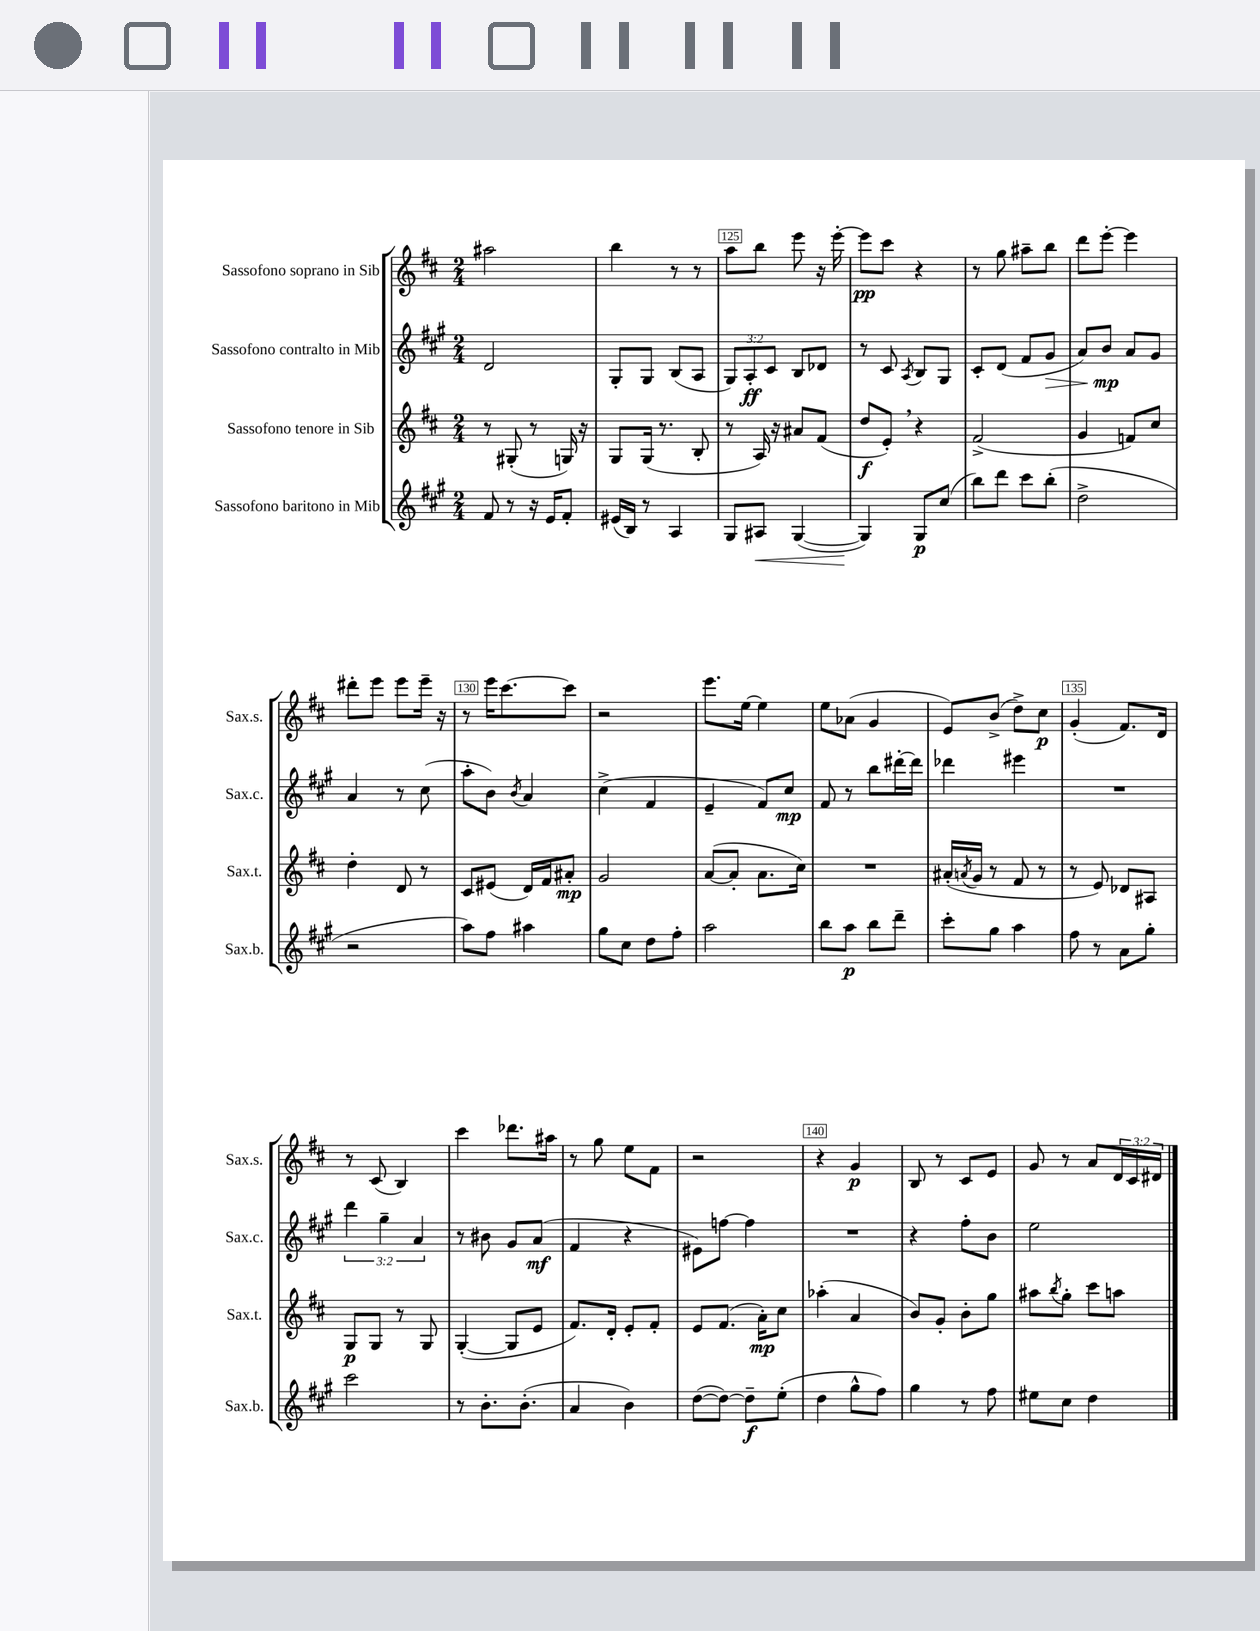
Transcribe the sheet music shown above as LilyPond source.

<<
\new StaffGroup <<
\new Staff = "s0" \with { instrumentName = "Sassofono soprano in Sib" shortInstrumentName = "Sax.s." } {
    \clef treble \key d \major \numericTimeSignature \time 2/4 \override Staff.TupletNumber.text = #tuplet-number::calc-fraction-text
    ais''2 |
    b''4 r8 r8 |
    a''8 b''8 e'''8 r16 e'''16~-. |
    e'''8\pp cis'''8 r4 |
    r8 g''8 ais''8-- b''8 |
    d'''8 e'''8~-. e'''4 |
    dis'''8-. e'''8 e'''8 e'''16-- r16 |
    r8 e'''16 cis'''8.~ cis'''8 |
    r2 |
    e'''8. e''16~ e''4 |
    e''8 aes'8( g'4 |
    e'8) b'8->( d''8->) cis''8\p |
    g'4-.( fis'8.) d'16 |
    r8 cis'8( b4) |
    cis'''4 des'''8. ais''16 |
    r8 g''8 e''8 fis'8 |
    r2 |
    r4 g'4\p |
    b8 r8 cis'8 e'8 |
    g'8 r8 a'8 \tuplet 3/2 { d'16 cis'16 dis'16 } \bar "|." |
}
\new Staff = "s1" \with { instrumentName = "Sassofono contralto in Mib" shortInstrumentName = "Sax.c." } {
    \clef treble \key a \major \numericTimeSignature \time 2/4 \override Staff.TupletNumber.text = #tuplet-number::calc-fraction-text
    d'2 |
    gis8-. gis8 b8( a8 |
    \tuplet 3/2 { gis8) a8-.\ff cis'8 } b8 des'8 |
    r8 cis'8 \acciaccatura { a8 } b8 gis8 |
    cis'8-. d'8( fis'8 gis'8\> |
    a'8) b'8\mp\! a'8 gis'8 |
    a'4 r8 cis''8( |
    a''8-. b'8) \acciaccatura { b'8 } a'4 |
    cis''4->( fis'4 |
    e'4-- fis'8) cis''8\mp |
    fis'8 r8 b''8 dis'''16~-. dis'''16 |
    des'''4 eis'''4 |
    R2 |
    \tuplet 3/2 { d'''4 gis''4-- a'4 } |
    r8 bis'8 gis'8 a'8\mf( |
    fis'4 r4 |
    eis'8) f''8~ f''4 |
    R2 |
    r4 fis''8-. b'8 |
    e''2 \bar "|." |
}
\new Staff = "s2" \with { instrumentName = "Sassofono tenore in Sib" shortInstrumentName = "Sax.t." } {
    \clef treble \key d \major \numericTimeSignature \time 2/4
    r8 gis8-.( r8 g16) r16 |
    g8 g16( r8. b8-. |
    r8 a16) r16 ais'8 fis'8( |
    d''8\f e'8-.) \breathe r4 |
    fis'2->( |
    g'4 f'8) cis''8 |
    d''4-. d'8 r8 |
    cis'8 eis'8( d'16) fis'16 ais'8-.\mp |
    g'2 |
    a'8~( a'8-. a'8. cis''16) |
    R2 |
    ais'16-.( \acciaccatura { a'8 } g'16 r8 fis'8 r8 |
    r8 e'8) des'8 ais8 |
    g8\p g8 r8 g8 |
    g4~-.( g8 e'8 |
    fis'8.) d'16-. e'8-. fis'8-. |
    e'8 fis'8.( a'16-.\mp) cis''8 |
    aes''4-.( a'4 |
    b'8) g'8-. b'8-. g''8 |
    ais''8 \acciaccatura { b''8 } g''8-. cis'''8 a''8 \bar "|." |
}
\new Staff = "s3" \with { instrumentName = "Sassofono baritono in Mib" shortInstrumentName = "Sax.b." } {
    \clef treble \key a \major \numericTimeSignature \time 2/4
    fis'8 r8 r16 e'16 fis'8-. |
    eis'16( b16) r8 a4 |
    gis8 ais8\< gis4~( |
    gis4\!) gis8\p cis''8( |
    b''8) d'''8 cis'''8 b''8-.( |
    d''2-> |
    r2 |
    a''8) fis''8 ais''4 |
    gis''8 cis''8 d''8 fis''8-. |
    a''2 |
    b''8 a''8\p b''8 d'''8-- |
    cis'''8-. gis''8 a''4 |
    fis''8 r8 a'8 gis''8-. |
    cis'''2 |
    r8 b'8.-. b'8.-.( |
    a'4 b'4) |
    d''8~( d''8~) d''8--\f e''8-.( |
    d''4 gis''8-^ fis''8) |
    gis''4 r8 fis''8 |
    eis''8 cis''8 d''4 \bar "|." |
}
>>
>>
\layout { \context { \Score currentBarNumber = #123 \override BarNumber.break-visibility = ##(#f #t #t) barNumberVisibility = #(every-nth-bar-number-visible 5) \override BarNumber.stencil = #(make-stencil-boxer 0.1 0.3 ly:text-interface::print) } }
